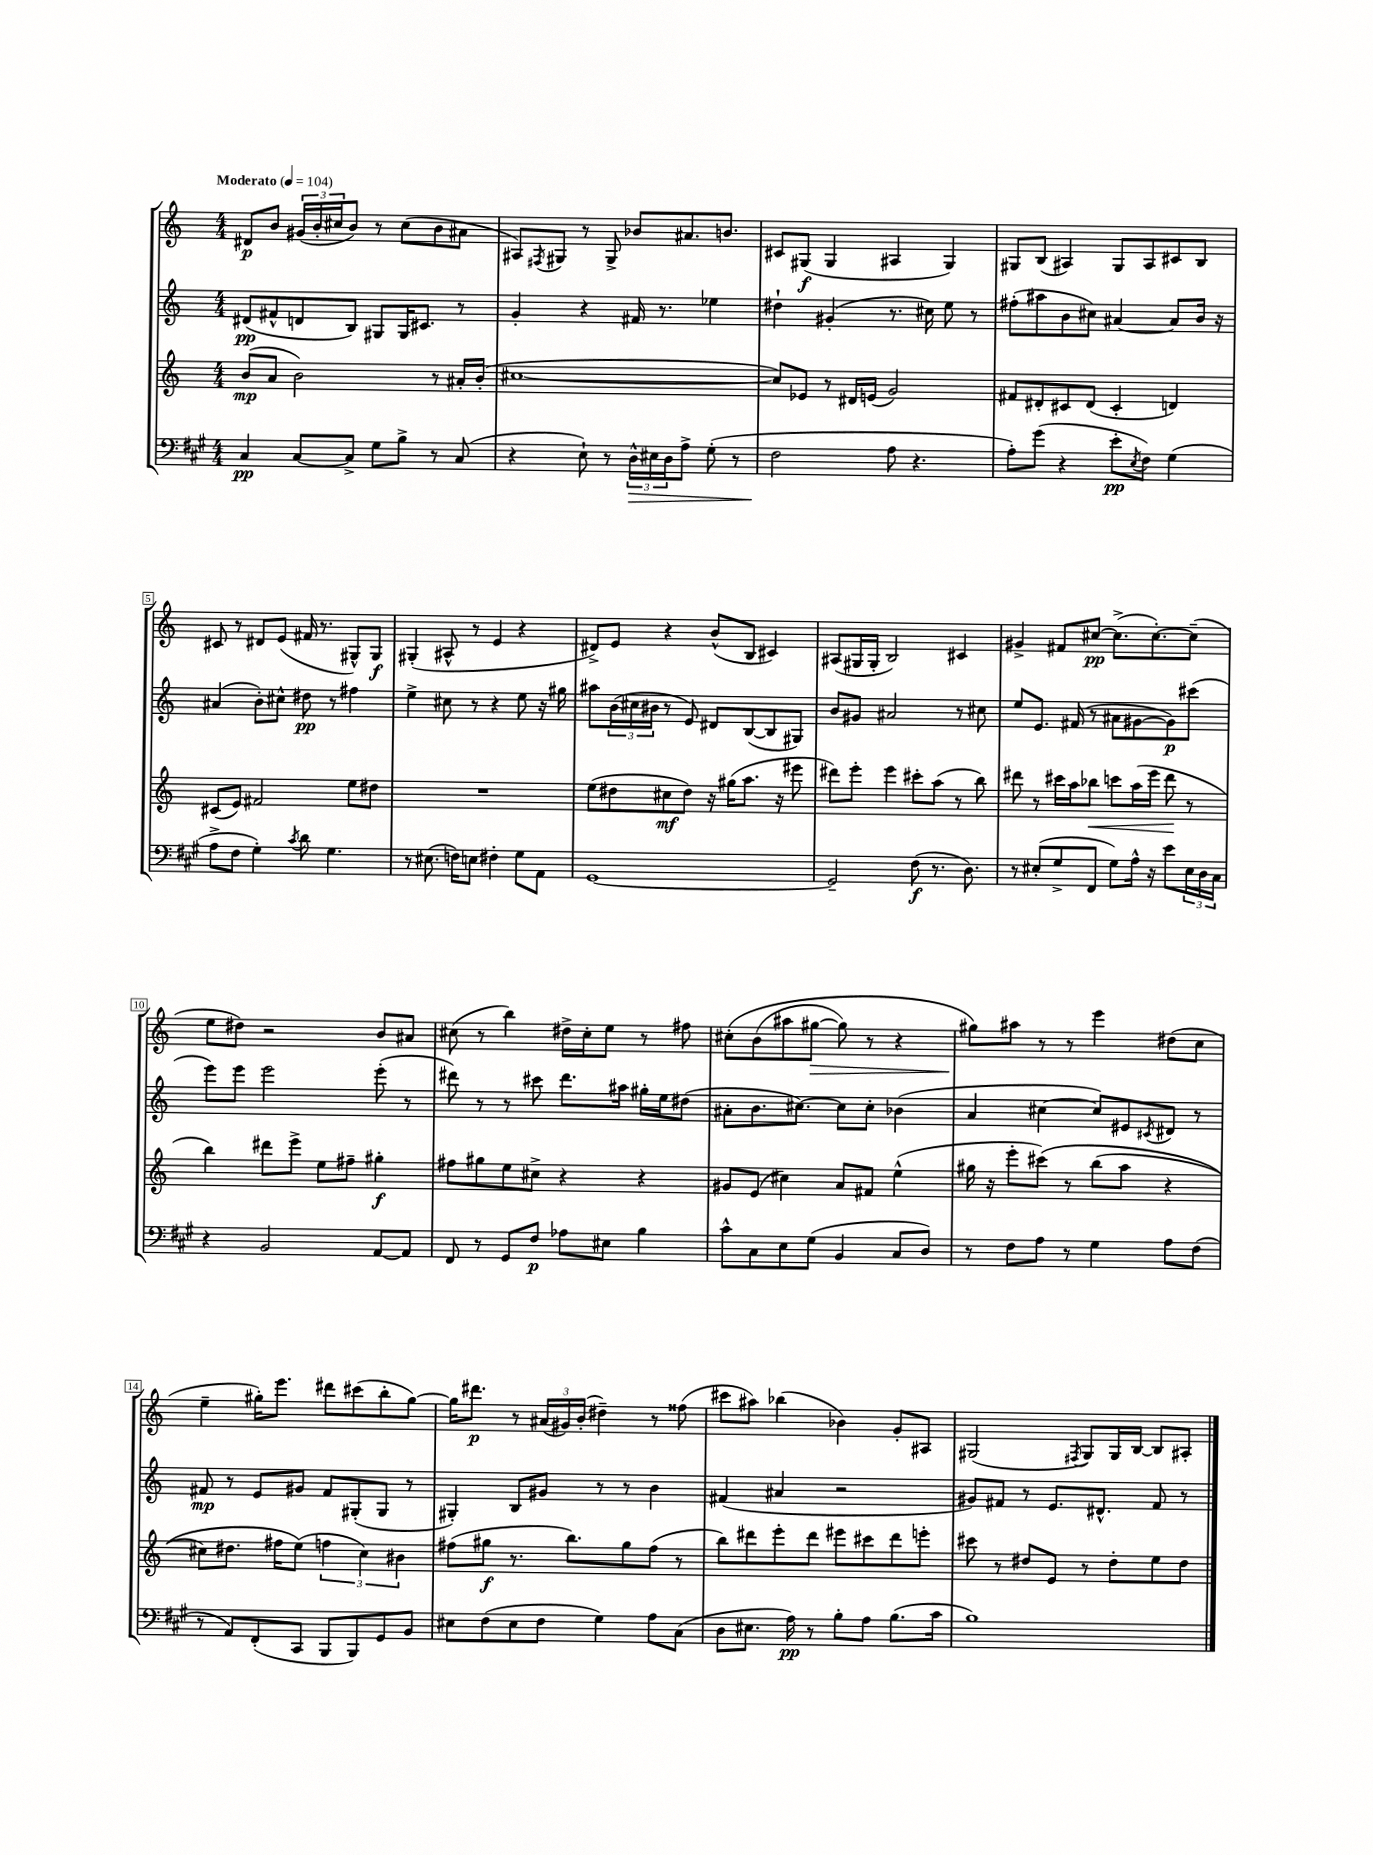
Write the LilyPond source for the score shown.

<<
\new StaffGroup <<
\new Staff = "s0" {
    \clef treble \key c \major \numericTimeSignature \time 4/4 \tempo "Moderato" 4 = 104
    dis'8\p b'8 \tuplet 3/2 { gis'16( b'16-. cis''16 } b'8) r8 cis''8( b'8 ais'8 |
    ais8) \acciaccatura { fis8 } gis8 r8 gis8-> bes'8 ais'8. b'8. |
    cis'8 gis8\f( gis4 ais4 gis4) |
    gis8 b8( ais4) gis8 ais8 cis'8 b8 |
    cis'8 r8 dis'8 e'8( fis'16 r8. gis8-^) gis8\f |
    gis4-.( ais8-^ r8 e'4 r4 |
    dis'8->) e'8 r4 b'8-^( b8 cis'4) |
    ais8( gis16 gis16-. b2) cis'4 |
    gis'4-> fis'8 cis''8~\pp cis''8.->( cis''8.~-.) cis''8--( |
    e''8 dis''8) r2 b'8 ais'8 |
    cis''8( r8 b''4) dis''16-> cis''16-. e''8 r8 fis''8 |
    cis''8-.\( b'8( ais''8 gis''8~\> gis''8) r8 r4 |
    gis''8\!\) ais''8 r8 r8 e'''4 dis''8( c''8 |
    e''4-- gis''16-.) e'''8. dis'''8 cis'''8( b''8-. gis''8~) |
    gis''16 dis'''8.\p r8 \tuplet 3/2 { ais'16( gis'16) b'16-.( } dis''4--) r8 fisis''8( |
    cis'''8 ais''8) bes''4( bes'4) g'8-. ais8 |
    gis2( \acciaccatura { fis8 } gis8) gis16 b16~ b8 ais8-. \bar "|." |
}
\new Staff = "s1" {
    \clef treble \key c \major \numericTimeSignature \time 4/4
    dis'8\pp( fis'8-^ d'8 b8) gis8 gis16 cis'8. r8 |
    g'4-. r4 fis'16 r8. ees''4 |
    dis''4-! gis'4-.( r8. cis''16) e''8 r8 |
    fis''8-.( ais''8 b'8 cis''8) ais'4~ ais'8 b'16 r16 |
    ais'4( b'8-.) cis''8-^ dis''8\pp r8 fis''4 |
    e''4-> cis''8 r8 r4 e''8 r16 gis''16 |
    ais''8 \tuplet 3/2 { b'16( cis''16 bis'16 } r8 e'8) dis'8 b8~( b8 gis8) |
    b'8 gis'8 ais'2 r8 cis''8 |
    e''8 e'8. fis'16( r8 ais'8 gis'8~ gis'8\p) cis'''8( |
    e'''8) e'''8 e'''2 e'''8-.( r8 |
    dis'''8) r8 r8 cis'''8 dis'''8. ais''16 gis''16-. e''16 dis''8( |
    ais'8-. b'8. cis''8.~) cis''8 cis''8-. bes'4( |
    a'4 cis''4~ cis''8) eis'8 \acciaccatura { cis'8 } dis'8 r8 |
    fis'8\mp r8 e'8 gis'8 fis'8 gis8-.( gis8 r8 |
    gis4-.) b8 gis'8 r8 r8 b'4 |
    fis'4( ais'4 r2 |
    gis'8) fis'8 r8 e'8. dis'8.-^ fis'8 r8 \bar "|." |
}
\new Staff = "s2" {
    \clef treble \key c \major \numericTimeSignature \time 4/4
    b'8\mp( a'8 b'2) r8 ais'16-. b'16-.( |
    cis''1~ |
    cis''8) ees'8 r8 dis'16 e'16( g'2) |
    fis'8 dis'8-. cis'8 dis'8( cis'4-. d'4) |
    cis'8( e'8) fis'2 e''8 dis''8 |
    R1 |
    e''8( dis''8 cis''8\mf dis''8) r16 gis''16( a''8. r16 eis'''8 |
    dis'''8) e'''8-. e'''4 cis'''8-. a''8( r8 b''8) |
    dis'''8 r8 cis'''16 a''16 bes''8\< c'''8 a''16( e'''16 dis'''8\! r8 |
    b''4) dis'''8 e'''8-> e''8 fis''8-- gis''4-.\f |
    fis''8 gis''8 e''8 cis''8-> r4 r4 |
    gis'8 e'8( cis''4) a'8 fis'8 e''4-^( |
    gis''16 r16 e'''8-. cis'''8)\( r8 b''8( a''8 r4 |
    cis''8) dis''8. fis''16 e''8(\) \tuplet 3/2 { f''4 cis''4) bis'4 } |
    fis''8( gis''8\f r8. b''8.) gis''8 fis''8( r8 |
    b''8) dis'''8 e'''8-. dis'''8 eis'''8 cis'''8 dis'''8 e'''8-. |
    cis'''8 r8 dis''8 e'8 r8 dis''8-. e''8 dis''8 \bar "|." |
}
\new Staff = "s3" {
    \clef bass \key a \major \numericTimeSignature \time 4/4
    cis4\pp cis8~ cis8-> gis8 b8-> r8 cis8( |
    r4 e8-!) r8 \tuplet 3/2 { d16-^\> eis16 d16 } a8-> gis8-.( r8 |
    fis2\! a8 r4. |
    a8-.) gis'8( r4 e'8-.\pp \acciaccatura { e8 } fis8) gis4( |
    a8-> fis8 gis4-.) \acciaccatura { cis'8 } d'8 gis4. |
    r8 eis8.( f16) e8 fis4-. gis8 a,8 |
    gis,1~ |
    gis,2-- fis8\f( r8. d8.) |
    r8 eis8-.( gis8-> fis,8 gis8) a16-^ r16 e'8 \tuplet 3/2 { eis16 d16 cis16 } |
    r4 b,2 a,8~ a,8 |
    fis,8 r8 gis,8 fis8\p aes8 eis8 b4 |
    cis'8-^ cis8 e8 gis8( b,4 cis8 d8) |
    r8 fis8 a8 r8 gis4 a8 fis8( |
    r8 a,8) fis,8-.( cis,8 b,,8 b,,8) gis,8 b,8 |
    eis8 fis8( eis8 fis8 gis4) a8 cis8( |
    d8 eis8. a16\pp) r8 b8-. a8 b8.( cis'16 |
    b1) \bar "|." |
}
>>
>>
\layout { \context { \Score \override BarNumber.stencil = #(make-stencil-boxer 0.1 0.3 ly:text-interface::print) } }
